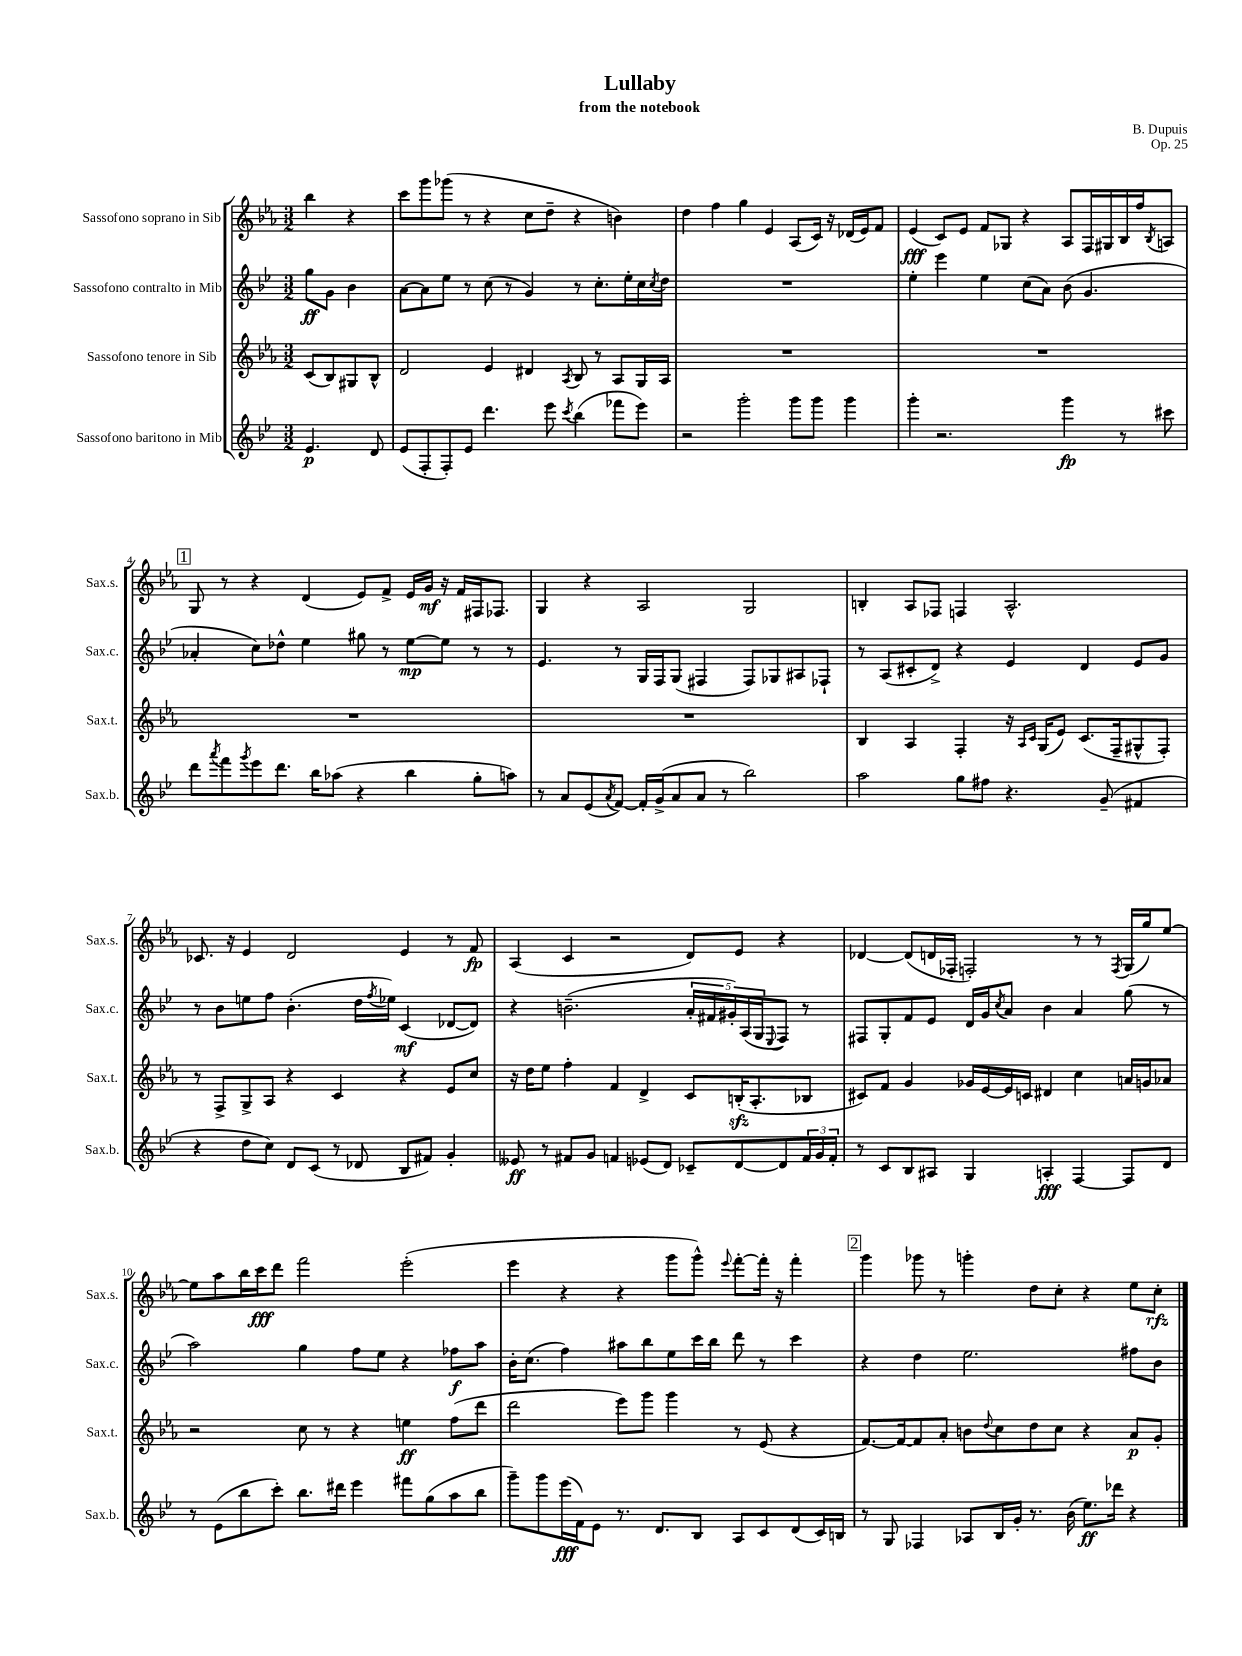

**kern	**kern	**kern	**kern
*staff4	*staff3	*staff2	*staff1
*clefG2	*clefG2	*clefG2	*clefG2
*k[b-e-]	*k[b-e-a-]	*k[b-e-]	*k[b-e-a-]
*M3/2	*M3/2	*M3/2	*M3/2
4.e-	(8c	8gg	4bb-
.	8B-)	8g	.
.	8G#	4b-	4r
8d	8B-^^	.	.
=	=	=	=
(8e-	2d	[8a	8ccc
8F'	.	8a]	8ggg
8F')	.	8ee-	(8ggg-
8e-	.	8r	8r
4.ddd	4e-	(8cc	4r
.	.	8r	.
.	4d#	4g)	8cc
8eee-	.	.	8dd~
8qccc	8qA-	.	.
(4bb-	8B-	8r	4r
.	8r	8.cc'	.
8fff-	8A-	.	4b)
.	.	16ee-'	.
8eee-)	16G	16cc	.
.	.	8qcc	.
.	16A-	16dd	.
=	=	=	=
2r	1.r	1.r	4dd
.	.	.	4ff
2ggg'	.	.	4gg
.	.	.	4e-
8ggg	.	.	(8A-
8ggg	.	.	16c)
.	.	.	16r
4ggg	.	.	(16d-
.	.	.	16e-)
.	.	.	8f
=	=	=	=
4ggg'	1.r	4ee-'	(4e-
2.r	.	4eee-	8c)
.	.	.	8e-
.	.	4ee-	8f
.	.	.	8G-
.	.	(8cc	4r
.	.	8a)	.
4ggg	.	(8b-	8A-
.	.	4.g	16F
.	.	.	16G#
8r	.	.	16B-
.	.	.	16ff
.	.	.	8qB-
8ccc#	.	.	8A
=	=	=	=
8ddd	1.r	4a-'	8G
8qaaa	.	.	.
8fff	.	.	8r
8qggg	.	.	.
8eee-	.	8cc)	4r
8.ddd	.	8dd-^^	.
.	.	4ee-	(4d
16bb-	.	.	.
(8aa-	.	.	.
4r	.	8gg#	8e-)
.	.	8r	8f^
4bb-	.	[8ee-	16e-
.	.	.	16g
.	.	8ee-]	16r
.	.	.	16f
8gg'	.	8r	16F#
.	.	.	8.F-
8aa)	.	8r	.
=	=	=	=
8r	1.r	4.e-	4G
8a	.	.	.
(8e-	.	.	4r
8qa	.	.	.
[8f)	.	8r	.
16f']	.	16G	2A-
(16g^	.	16F	.
8a	.	(8G	.
8a	.	4F#	.
8r	.	.	.
2bb-)	.	8F#)	2G
.	.	8G-	.
.	.	8A#	.
.	.	8F-`	.
=	=	=	=
2aa	4B-	8r	4B'
.	.	(8A	.
.	4A-	8c#'	8A-
.	.	8d^)	8F-
8gg	4F'	4r	4F
8ff#	.	.	.
4.r	16r	4e-	2.A-^^
.	16qqA-	.	.
.	16qqc	.	.
.	(16G	.	.
.	8e-)	.	.
.	(8.c	4d	.
(8g~	.	.	.
.	16F~	.	.
4f#	8G#^^	8e-	.
.	8F')	8g	.
=	=	=	=
4r	8r	8r	8.c-
.	8F^	8b-	.
.	.	.	16r
8dd	8G^	8ee	4e-
8cc)	8A-	8ff	.
8d	4r	(4.b-'	2d
(8c	.	.	.
8r	4c	.	.
8d-	.	16dd	.
.	.	8qff	.
.	.	16ee-)	.
8B-	4r	(4c	4e-
8f#)	.	.	.
4g'	8e-	[8d-	8r
.	8cc	8d-])	8f
=	=	=	=
8e--	16r	4r	(4A-
.	16dd	.	.
8r	8ee-	.	.
8f#	4ff'	(2.b~	4c
8g	.	.	.
4f	4f	.	2r
(8e-	4d^	.	.
8d)	.	.	.
8c-~	8c	20a'	8d)
.	.	20f#	.
.	.	20g#')	.
[8d	(16B'	.	8e-
.	.	(20A	.
.	8.A-'	.	.
.	.	20G	.
.	.	8qqE-	.
8d]	.	8F)	4r
24f	8B-	8r	.
24g	.	.	.
24f'	.	.	.
=	=	=	=
8r	8c#)	8F#	[4d-
8c	8f	8G'	.
8B-	4g	8f	(8d-]
8A#	.	8e-	16d
.	.	.	16F-'
4G	16g-	16d	2F')
.	[16e-	16g	.
.	.	8qcc	.
.	16e-]	8a	.
.	16c	.	.
4A'	4d#	4b-	.
[4F	4cc	4a	8r
.	.	.	8r
.	.	.	8qF
8F]	16a	(8gg	(16G
.	16g	.	16gg)
8d	8a-	8r	[8ee-
=	=	=	=
8r	2r	2aa)	8ee-]
(8e-	.	.	8aa-
8bb-	.	.	16bb-
.	.	.	16ccc
8ccc')	.	.	8ddd
8.bb-	8cc	4gg	2fff
.	8r	.	.
16ddd#	.	.	.
4eee-	4r	8ff	.
.	.	8ee-	.
8fff#	4ee	4r	(2eee-'
(8gg	.	.	.
8aa	(8ff	8ff-	.
8bb-	8ddd	8aa	.
=	=	=	=
8ggg~)	2ddd	16b-'	4eee-
.	.	(8.cc	.
8ggg	.	.	.
(16eee-	.	4ff)	4r
16f)	.	.	.
8e-	.	.	.
8.r	8eee-)	8aa#	4r
.	8ggg	8bb-	.
8.d	.	.	.
.	4ggg	8ee-	8ggg
8B-	.	16ccc	8ggg^^)
.	.	16bb-	.
.	.	.	8qqeee-
8A	8r	8ddd	[8fff'
8c	(8e-	8r	16fff']
.	.	.	16r
(8d	4r	4ccc	4fff'
16c)	.	.	.
16B	.	.	.
=	=	=	=
8r	[8.f)	4r	4ggg
8G	.	.	.
.	16f_	.	.
4F-	8f]	4dd	8ggg-
.	8a-'	.	8r
8A-	8b	2.ee-	4ggg'
.	8qqdd	.	.
16B-	8cc	.	.
16g'	.	.	.
8.r	8dd	.	8dd
.	8cc	.	8cc'
(16b-	.	.	.
8.ee-)	4r	.	4r
16ddd-	.	.	.
4r	8a-	8ff#	8ee-
.	8g'	8b-	8cc'
==	==	==	==
*-	*-	*-	*-
